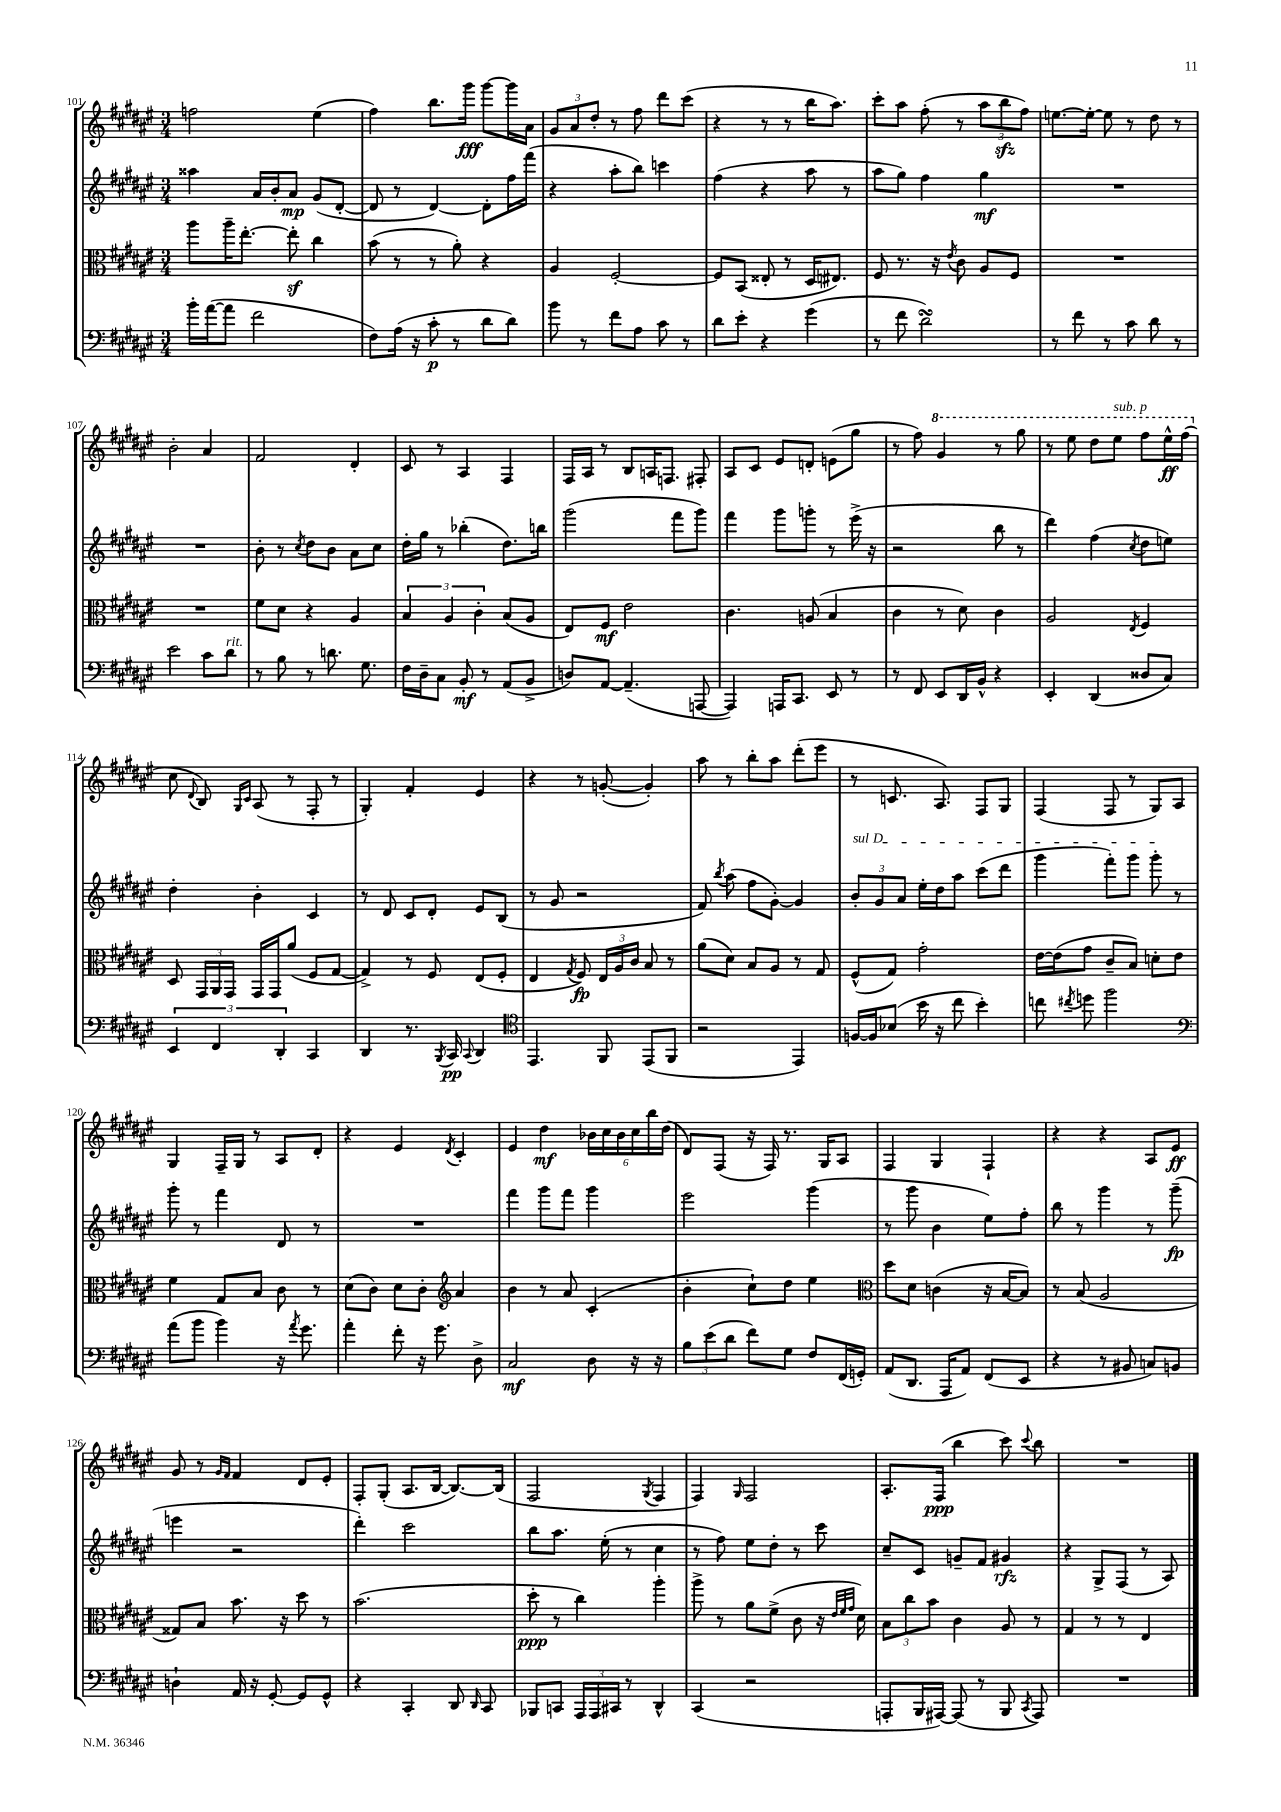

**kern	**kern	**kern	**kern
*staff4	*staff3	*staff2	*staff1
*clefF4	*clefC3	*clefG2	*clefG2
*k[f#c#g#d#a#e#]	*k[f#c#g#d#a#e#]	*k[f#c#g#d#a#e#]	*k[f#c#g#d#a#e#]
*M3/4	*M3/4	*M3/4	*M3/4
16b'	8aa#	4aa##	2ff
([16a#	.	.	.
8a#]	16aa#~	.	.
.	[8.ee#'	.	.
2f#	.	16a#	.
.	.	16b'	.
.	8ee#']	8a#	.
.	4cc#	(8g#	(4ee#
.	.	[8d#'	.
=	=	=	=
8F#)	(8b	8d#]	4ff#)
(16A#	8r	8r	.
16r	.	.	.
8c#'	8r	[4d#)	8.bb
8r	8a#')	.	.
.	.	.	16ggg#
8d#	4r	8d#']	[8ggg#
8d#)	.	16ff#	16ggg#]
.	.	(16fff#	16a#
=	=	=	=
8b	4A#	4r	12g#
.	.	.	12a#
8r	.	.	.
.	.	.	12dd#'
8f#	[2F#'	8aa#'	8r
8A#	.	8bb)	8ff#
8c#	.	4ccc	8ddd#
8r	.	.	(8ccc#
=	=	=	=
8d#	8F#]	(4ff#	4r
8e#'	(8BB	.	.
4r	8E##'	4r	8r
.	8r	.	8r
(4g#	16D#	8aa#	16bb
.	8.E#)	.	8.aa#)
.	.	8r	.
=	=	=	=
8r	8F#	8aa#	8ccc#'
8f#	8.r	8gg#)	8aa#
2d#)	.	4ff#	(8ff#'
.	16r	.	.
.	8qe#	.	.
.	8c#	.	8r
.	8A#	4gg#	12aa#
.	.	.	12bb
.	8F#	.	.
.	.	.	12ff#)
=	=	=	=
8r	2.r	2.r	[8.ee
8f#	.	.	.
.	.	.	16ee'_
8r	.	.	8ee]
8c#	.	.	8r
8d#	.	.	8dd#
8r	.	.	8r
=	=	=	=
2e#	2.r	2.r	2b'
8c#	.	.	4a#
8d#	.	.	.
=	=	=	=
8r	8f#	8b'	2f#
8B	8d#	8r	.
.	.	8qcc#	.
8r	4r	8dd#	.
8.d	.	8b	.
.	4A#	8a#	4d#'
8.G#	.	.	.
.	.	8cc#	.
=	=	=	=
16F#	6B	16dd#'	8c#
16D#~	.	16gg#	.
8C#	.	8r	8r
.	6A#	.	.
8BB'	.	(4bb-'	4A#
.	6c#'	.	.
8r	.	.	.
(8AA#	(8B	8.dd#)	4F#
8BB^	8A#	.	.
.	.	16bb	.
=	=	=	=
8D)	8E#)	(2ggg#	16F#
.	.	.	16A#
[8AA#	8F#	.	8r
(4.AA#~]	2e#	.	8B
.	.	.	16A
.	.	.	8.F
.	.	8fff#	.
[8AAA	.	8ggg#)	8F#'
=	=	=	=
4AAA])	4.c#	4fff#	8A#
.	.	.	8c#
16AAA	.	8ggg#	8e#
8.CC#	.	.	.
.	(8A	8ggg'	8d'
8EE#	4B	8r	(8e
8r	.	(16eee#^	8gg#
.	.	16r	.
=	=	=	=
8r	4c#	2r	8r
8FF#	.	.	8ff#)
8EE#	8r	.	4gg#
16DD#	8d#)	.	.
16BB^^	.	.	.
4r	4c#	8bb	8r
.	.	8r	8ggg#
=	=	=	=
4EE#'	2A#	4ddd#)	8r
.	.	.	8eee#
(4DD#	.	(4ff#	8ddd#
.	.	.	8eee#
.	8qE#	8qcc#	.
8D##	4F#	8dd#	8fff#
8C#)	.	8ee)	16eee#^^
.	.	.	(16fff#
=	=	=	=
6EE#	8D#	4dd#'	8cc#
.	.	.	8qqd#
.	24GG#	.	8B)
6FF#	24AA#	.	.
.	24GG#	.	.
.	.	.	16qqG#
.	.	.	16qqc#
.	16GG#	4b'	(8A#
.	16GG#	.	.
6DD#'	.	.	.
.	(8a#	.	8r
4CC#	8F#	4c#	8F#'
.	[8G#	.	8r
=	=	=	=
4DD#	4G#^])	8r	4G#')
.	.	8d#	.
8.r	8r	8c#	4f#'
.	8F#	8d#'	.
8qBBB	.	.	.
16CC#	.	.	.
8qqCC#	.	.	.
4DD#	(8E#	8e#	4e#
.	8F#'	(8B	.
=	=	=	=
*clefC4	*	*	*
4.EE#	4E#	8r	4r
.	.	8g#	.
.	8qG#	.	.
.	8F#)	2r	8r
8FF#	24E#	.	([8g'
.	24A#	.	.
.	24c#	.	.
(8EE#	8B	.	4g'])
8FF#	8r	.	.
=	=	=	=
2r	(8a#	8f#)	8aa#
.	.	8qbb	.
.	8d#)	(8aa#	8r
.	8B	8ff#	8bb'
.	8A#	[8g#')	8aa#
4EE#)	8r	4g#]	(8ddd#'
.	8G#	.	8eee#
=	=	=	=
[16F	(8F#^^	12b'	8r
16F]	.	.	.
.	.	12g#	.
(8B-	8G#)	.	8.c
.	.	12a#	.
16b	2g#'	16ee#'	.
16r	.	16dd#	8.A#)
8cc#	.	8aa#	.
4b')	.	(8ccc#	8F#
.	.	8ddd#	8G#
=	=	=	=
8cc	[16e#	4ggg#	(4F#
.	(16e#]	.	.
8qcc#	.	.	.
8dd	8g#	.	.
2ff#	8c#~	8fff#')	8F#
.	8B)	8ggg#	8r
.	8d'	8ggg#'	8G#)
.	8e#	8r	8A#
=	=	=	=
*clefF4	*	*	*
(8a#	4f#	8ggg#'	4G#
8b	.	8r	.
4b)	8G#	4fff#	16F#~
.	.	.	16G#
.	8B	.	8r
16r	8c#	8d#	8A#
8qa#	.	.	.
8.g#	.	.	.
.	8r	8r	8d#'
=	=	=	=
4a#'	(8d#	2.r	4r
.	8c#)	.	.
8f#'	8d#	.	4e#
16r	8c#'	.	.
8.g#	.	.	.
*	*clefG2	*	*
.	.	.	8qd#
.	4a#	.	4c#'
8D#^	.	.	.
=	=	=	=
2C#	4b	4fff#	4e#
.	8r	8ggg#	4dd#
.	8a#	8fff#	.
8D#	(4c#'	4ggg#	24b-
.	.	.	24cc#
.	.	.	24b-
16r	.	.	24cc#
.	.	.	24bb
16r	.	.	.
.	.	.	(24dd#
=	=	=	=
12B	4b'	2eee#	8d#)
(12e#	.	.	.
.	.	.	(8F#
12d#	.	.	.
8f#)	8cc#`)	.	16r
.	.	.	16F#)
8G#	8dd#	.	8.r
8F#	4ee#	(4ggg#	.
.	.	.	16G#
(16FF#	.	.	8A#
16GG')	.	.	.
=	=	=	=
*	*clefC3	*	*
(8AA#	8dd#	8r	4F#
8.DD#	8d#	8ggg#	.
.	(4c	4b	4G#
16AAA#	.	.	.
8AA#)	.	.	.
(8FF#	16r	8ee#)	4F#`
.	[16B	.	.
8EE#	8B])	8ff#'	.
=	=	=	=
4r	8r	8bb	4r
.	(8B	8r	.
8r	2A#	4ggg#	4r
8BB#	.	.	.
8C)	.	8r	8A#
8BB	.	(8ggg#~	8e#
=	=	=	=
4D`	8G##)	4eee	8g#
.	8B	.	8r
.	.	.	16qqg#
.	.	.	16qqf#
16AA#	8.b	2r	4f#
16r	.	.	.
[8GG#'	.	.	.
.	16r	.	.
8GG#]	8dd#	.	8d#
8GG#^^	8r	.	8e#'
=	=	=	=
4r	(2.b	4ddd#')	8F#'
.	.	.	(8G#'
4CC#'	.	2ccc#	8.A#
.	.	.	[16B
8DD#	.	.	8.B_)
16qqDD#	.	.	.
8CC#	.	.	.
.	.	.	(16B]
=	=	=	=
8BBB-	8dd#'	8bb	2F#
8CC	8r	8.aa#	.
24AAA#	4cc#)	.	.
24AAA#	.	.	.
.	.	(16ee#'	.
24CC#	.	.	.
8r	.	8r	.
.	.	.	8qG#
4DD#^^	4aa#'	4cc#	4F#
=	=	=	=
(4CC#	8aa#^	8r	4F#)
.	8r	8ff#)	.
.	.	.	16qqG#
2r	8a#	8ee#	2F#
.	(8f#^	8dd#'	.
.	8c#	8r	.
.	16r	8ccc#	.
.	32qqe#	.	.
.	32qqf#	.	.
.	32qqg#	.	.
.	16d#)	.	.
=	=	=	=
8AAA'	12B	8cc#~	8.A#'
.	12cc#	.	.
16BBB	.	8c#	.
.	12b	.	.
[16AAA#)	.	.	(16F#
(8AAA#]	4c#	8g~	4bb
8r	.	8f#	.
8BBB	8A#	4g#	8ccc#)
8qCC#	.	.	8qqccc#
8AAA#)	8r	.	8bb
=	=	=	=
2.r	4G#	4r	2.r
.	8r	8G#^	.
.	8r	(8F#	.
.	4E#	8r	.
.	.	8A#)	.
==	==	==	==
*-	*-	*-	*-
